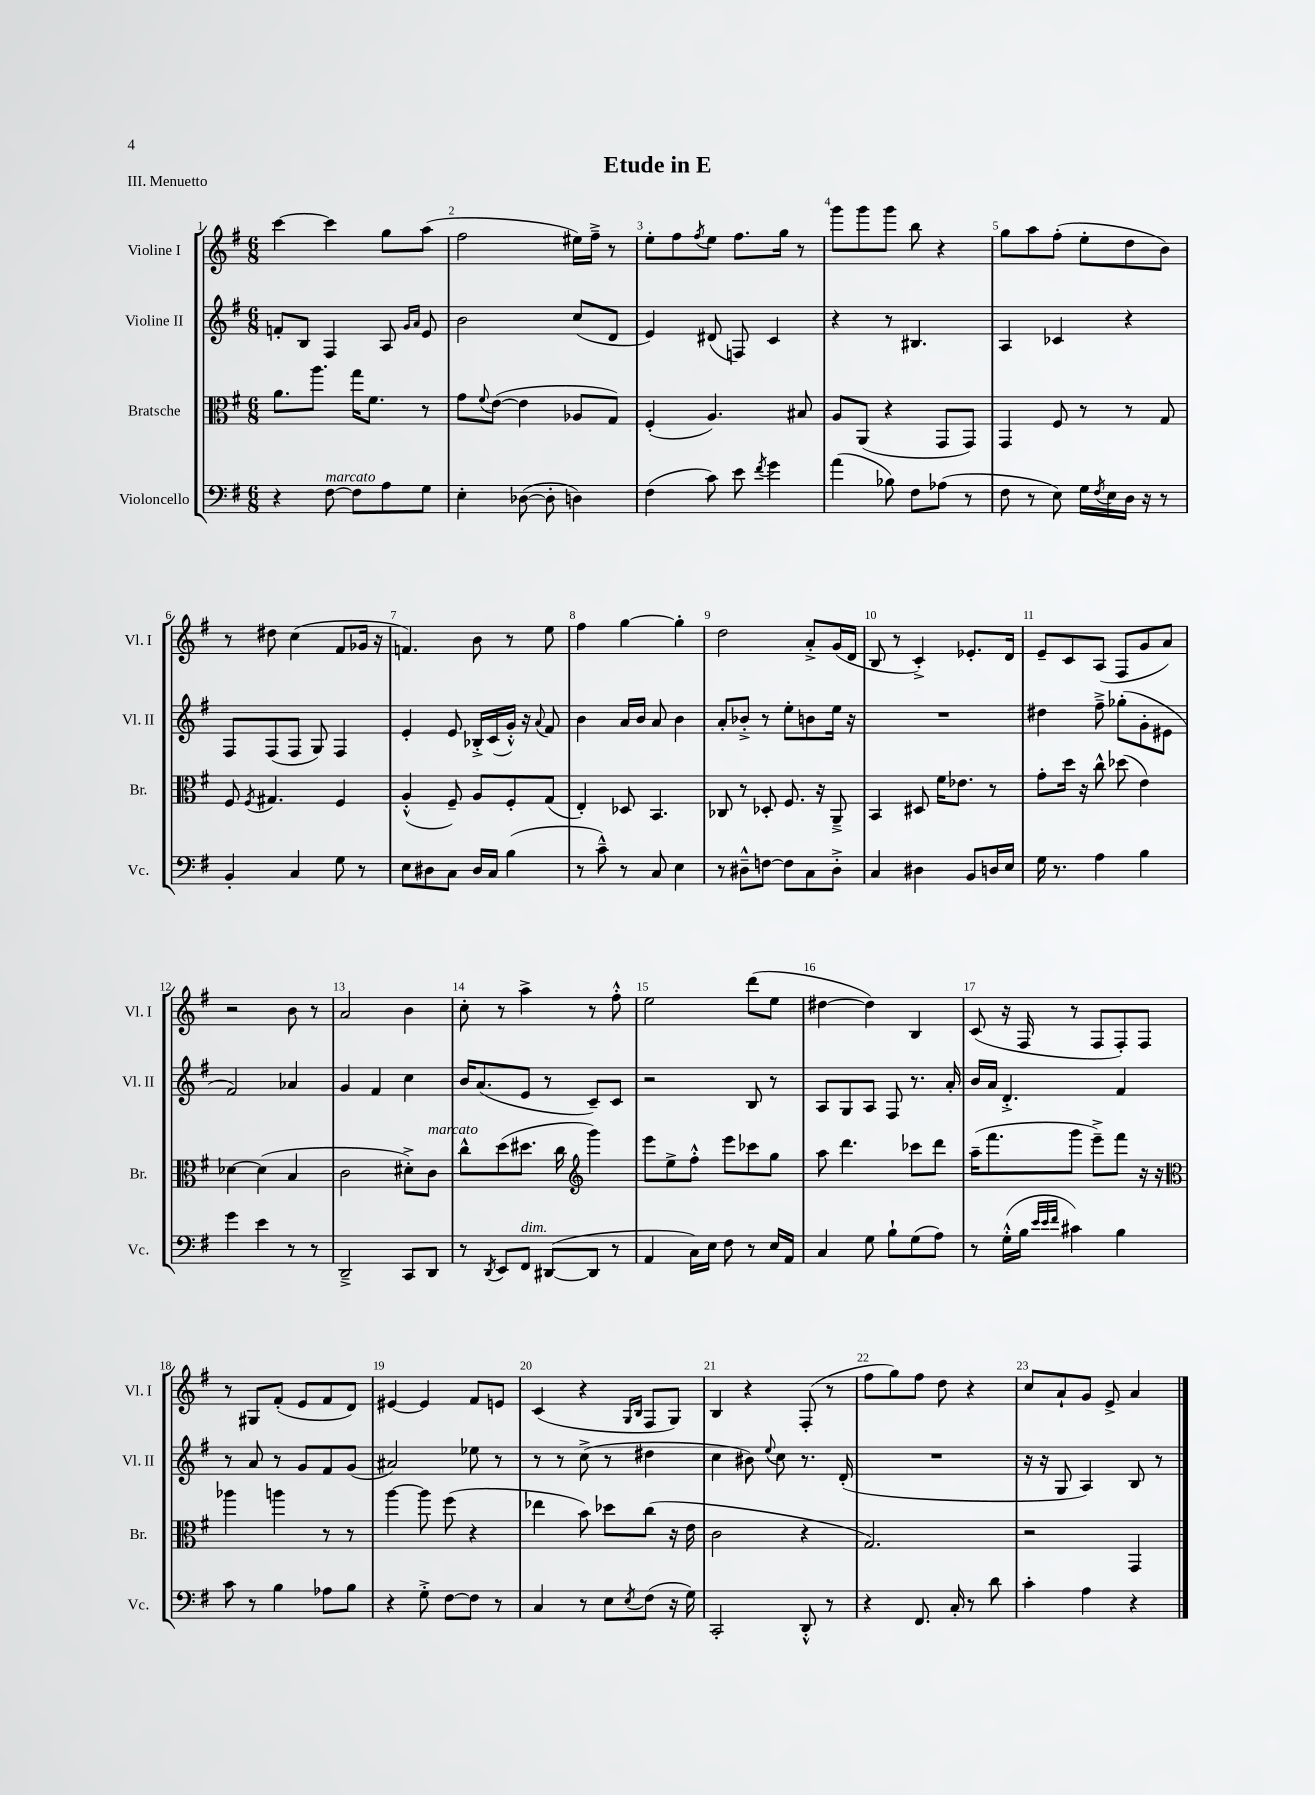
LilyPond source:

\header { title = "Etude in E" piece = "III. Menuetto" }
<<
\new StaffGroup <<
\new Staff = "s0" \with { instrumentName = "Violine I" shortInstrumentName = "Vl. I" } {
    \clef treble \key g \major \numericTimeSignature \time 6/8
    c'''4~ c'''4 g''8 a''8( |
    fis''2 eis''16) fis''16---> r8 |
    e''8-. fis''8 \acciaccatura { fis''8 } e''8 fis''8. g''16 r8 |
    g'''8 g'''8 g'''8 b''8 r4 |
    g''8 a''8 fis''8-.( e''8-. d''8 b'8) |
    r8 dis''8 c''4( fis'8 ges'16 r16 |
    f'4.) b'8 r8 e''8 |
    fis''4 g''4~ g''4-. |
    d''2 a'8-.-> g'16( d'16 |
    b8 r8 c'4-.->) ees'8.-. d'16 |
    e'8-- c'8 a8( fis8 g'8 a'8) |
    r2 b'8 r8 |
    a'2 b'4 |
    c''8-. r8 a''4-> r8 fis''8-.-^ |
    e''2 d'''8( e''8 |
    dis''4~ dis''4) b4 |
    c'8( r16 fis16 r8 fis8 fis8-.) fis8 |
    r8 gis8 fis'8-.( e'8 fis'8 d'8) |
    eis'4~ eis'4 fis'8 e'8 |
    c'4( r4 \grace { g16 b16 } fis8 g8) |
    b4 r4 fis8-.( r8 |
    fis''8 g''8) fis''8 d''8 r4 |
    c''8 a'8-! g'8 e'8-> a'4 \bar "|." |
}
\new Staff = "s1" \with { instrumentName = "Violine II" shortInstrumentName = "Vl. II" } {
    \clef treble \key g \major \numericTimeSignature \time 6/8
    f'8-. b8 fis4 a8 \grace { g'16 a'16 } e'8 |
    b'2 c''8( d'8 |
    e'4) dis'8( f8) c'4 |
    r4 r8 bis4. |
    a4 ces'4 r4 |
    fis8 fis8( fis8 g8) fis4 |
    e'4-. e'8 bes16-.-> c'16( g'16-.-^) r16 \appoggiatura { a'8 } fis'8 |
    b'4 a'16 b'16 a'8 b'4 |
    a'8-. bes'8-.-> r8 e''8-. b'8 e''16 r16 |
    R2. |
    dis''4 fis''8---> ges''8-.( g'8-. eis'8 |
    fis'2) aes'4 |
    g'4 fis'4 c''4 |
    b'16 a'8.( e'8 r8 c'8--) c'8 |
    r2 b8 r8 |
    a8 g8 a8 fis8 r8. a'16-. |
    b'16 a'16 d'4.-.-> fis'4 |
    r8 a'8 r8 g'8 fis'8 g'8( |
    ais'2) ees''8 r8 |
    r8 r8 c''8->( r8 dis''4 |
    c''4 bis'8) \appoggiatura { e''8 } c''8 r8. d'16-.( |
    R2. |
    r16 r16 g8 a4) b8 r8 \bar "|." |
}
\new Staff = "s2" \with { instrumentName = "Bratsche" shortInstrumentName = "Br." } {
    \clef alto \key g \major \numericTimeSignature \time 6/8
    a'8. a''8. g''16 fis'8. r8 |
    g'8 \appoggiatura { fis'8 } e'8~( e'4 aes8 g8) |
    fis4-.( a4.) bis8 |
    a8 a,8( r4 g,8 g,8) |
    g,4 fis8 r8 r8 g8 |
    fis8 \acciaccatura { fis8 } gis4. fis4 |
    a4-.-^( fis8--) a8 fis8-. g8( |
    e4-.) des8 b,4. |
    ces8 r8 des8-. fis8. r16 a,8---> |
    b,4 dis8 fis'16 ees'8. r8 |
    g'8-. d''16 r16 c''8-^ des''8( e'4) |
    des'4~ des'4( b4 |
    c'2 dis'8-.->) c'8^\markup { \italic "marcato" } |
    c''8-^ d''8( dis''8. c''16 \clef treble g'''4) |
    e'''8 e''8-> fis''8-.-^ e'''8 ces'''8 g''8 |
    a''8 d'''4. ces'''8 d'''8 |
    a''16--( fis'''8. g'''8 e'''8--->) fis'''8 r16 r16 |
    \clef alto aes''4 a''4 r8 r8 |
    a''4~ a''8 fis''8( r4 |
    ees''4 b'8) des''8 c''8( r16 e'16 |
    c'2 r4 |
    g2.) |
    r2 g,4 \bar "|." |
}
\new Staff = "s3" \with { instrumentName = "Violoncello" shortInstrumentName = "Vc." } {
    \clef bass \key g \major \numericTimeSignature \time 6/8
    r4 fis8~^\markup { \italic "marcato" } fis8 a8 g8 |
    e4-. des8~( des8-. d4) |
    fis4( c'8) e'8 \acciaccatura { fis'8 } g'4 |
    a'4( bes8) fis8 aes8( r8 |
    fis8 r8 e8) g16 \acciaccatura { fis8 } e16 d16 r16 r8 |
    b,4-. c4 g8 r8 |
    e8 dis8 c8 dis16 c16 b4( |
    r8 c'8---^) r8 c8 e4 |
    r8 dis8---^ f8~ f8 c8 dis8-.-> |
    c4 dis4 b,8 d16 e16 |
    g16 r8. a4 b4 |
    g'4 e'4 r8 r8 |
    d,2---> c,8 d,8 |
    r8 \acciaccatura { d,8 } e,8 fis,8^\markup { \italic "dim." } dis,8~( dis,8 r8 |
    a,4 c16) e16 fis8 r8 e16 a,16 |
    c4 g8 b8-! g8( a8) |
    r8 g16-.-^( b16 \grace { e'32 e'32 fis'32 } cis'4) b4 |
    c'8 r8 b4 aes8 b8 |
    r4 g8-.-> fis8~ fis8 r8 |
    c4 r8 e8 \acciaccatura { e8 } fis8( r16 g16) |
    c,2-. d,8-.-^ r8 |
    r4 fis,8. c16-. r8 d'8 |
    c'4-. a4 r4 \bar "|." |
}
>>
>>
\layout { \context { \Score \override BarNumber.break-visibility = ##(#f #t #t) barNumberVisibility = #all-bar-numbers-visible } }
